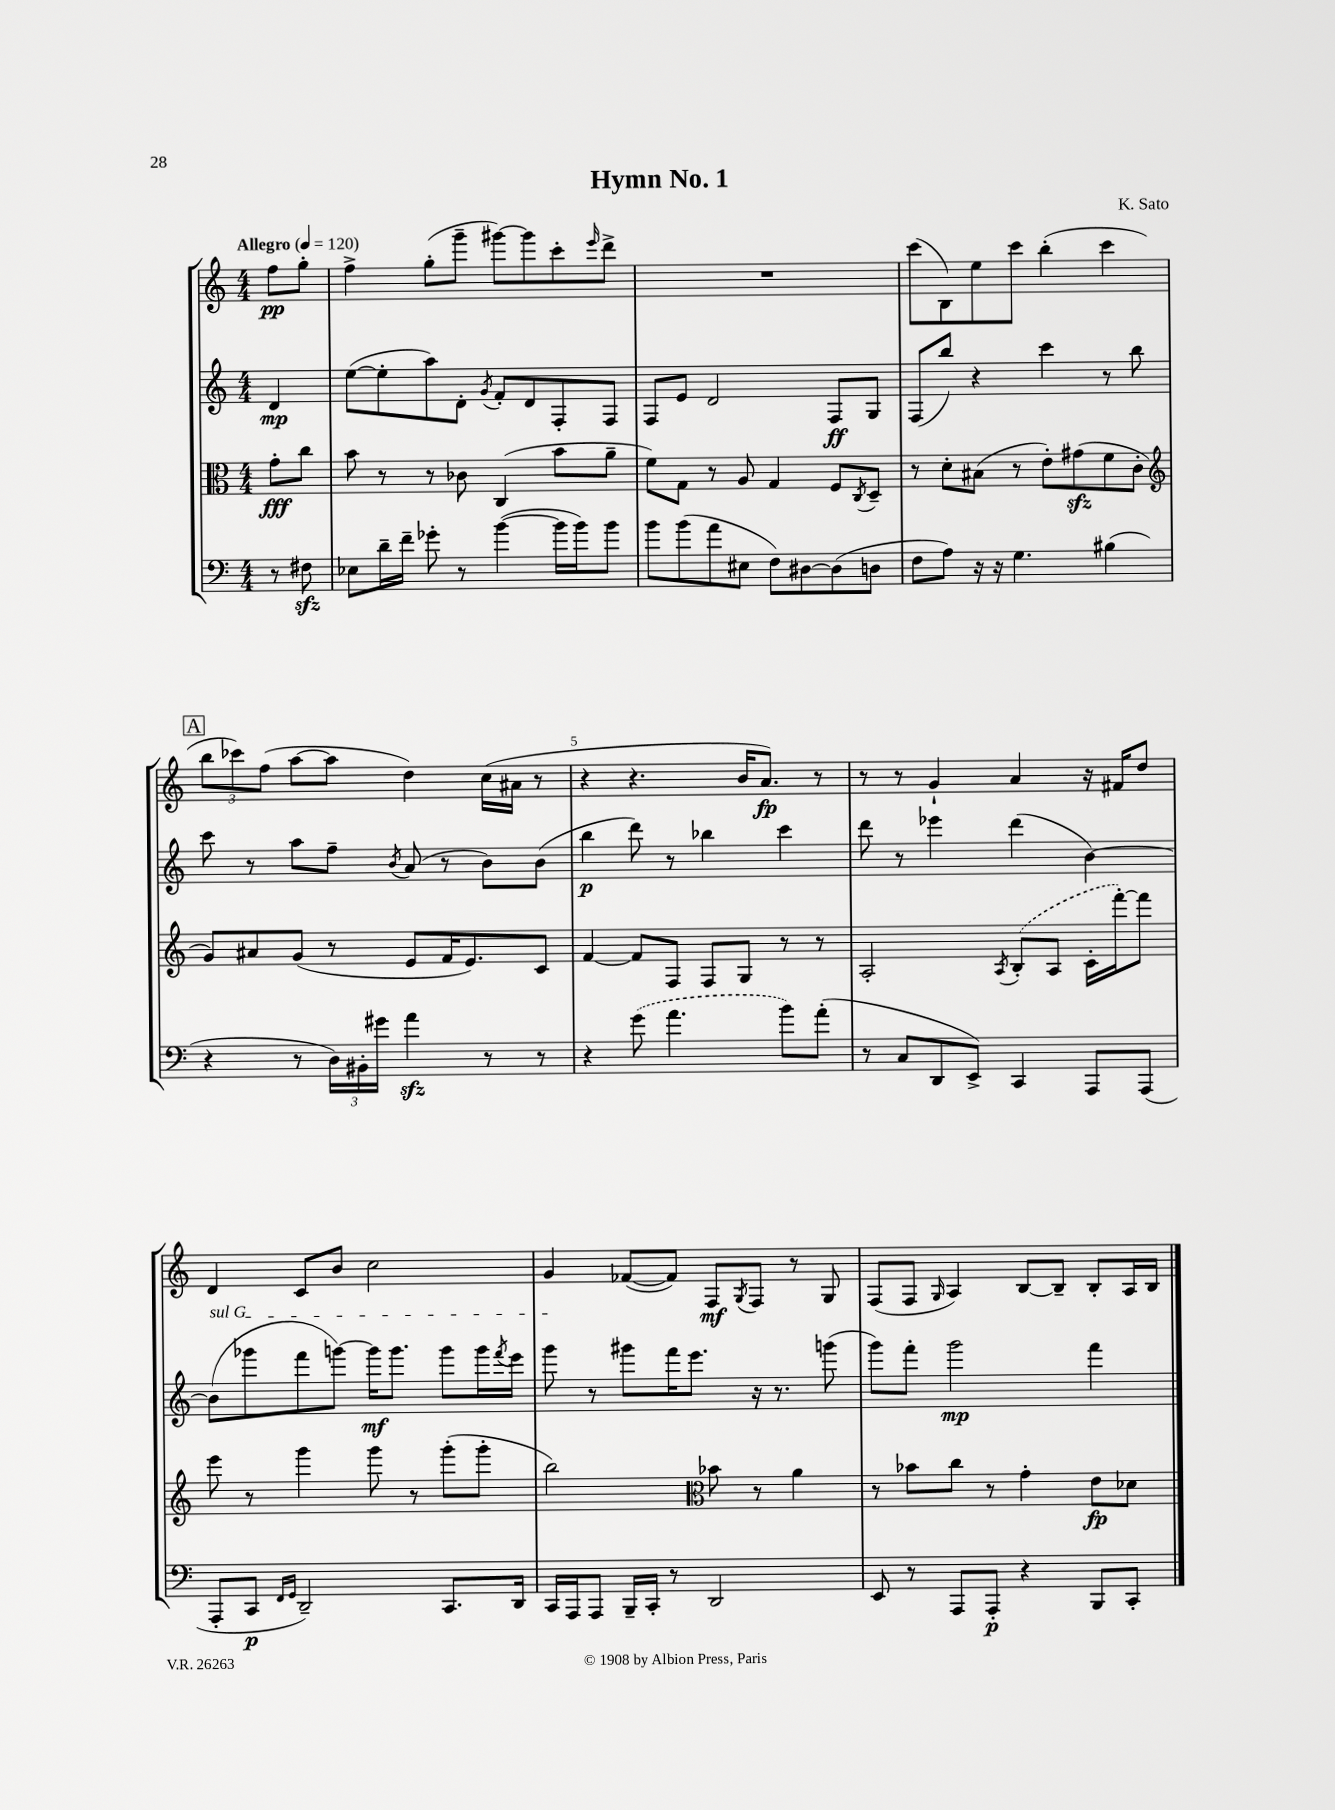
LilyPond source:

\header { title = "Hymn No. 1" composer = "K. Sato" }
<<
\new StaffGroup <<
\new Staff = "s0" {
    \clef treble \key c \major \numericTimeSignature \time 4/4 \partial 4 \tempo "Allegro" 4 = 120
    f''8\pp g''8-. |
    f''4-> g''8-.( g'''8-- gis'''8~) gis'''8 c'''8-. \grace { e'''16 } d'''8-> |
    R1 |
    c'''8( b8) e''8 c'''8 b''4-.( c'''4 |
    \mark \markup { \box "A" } \tuplet 3/2 { b''8 ces'''8) f''8( } a''8~ a''8 d''4) c''16( ais'16 r8 |
    r4 r4. b'16 a'8.\fp) r8 |
    r8 r8 g'4-! a'4 r16 fis'16 d''8 |
    d'4 c'8 b'8 c''2 |
    g'4 fes'8~( fes'8) f8\mf \acciaccatura { g8 } f8 r8 g8 |
    f8( f8 \grace { g16 } a4) b8~ b8-- b8-. a16 b16 \bar "|." |
}
\new Staff = "s1" {
    \clef treble \key c \major \numericTimeSignature \time 4/4 \partial 4
    d'4\mp |
    e''8~( e''8-. a''8) d'8-. \acciaccatura { g'8 } f'8-. d'8 f8-. f8 |
    f8 e'8 d'2 f8\ff g8 |
    f8( b''8) r4 c'''4 r8 b''8 |
    \mark \markup { \box "A" } c'''8 r8 a''8 f''8-- \acciaccatura { b'8 } a'8( r8 b'8) b'8( |
    b''4\p d'''8) r8 bes''4 c'''4 |
    d'''8 r8 ees'''4 d'''4( b'4~) |
    \once \override TextSpanner.bound-details.left.text = \markup { \italic "sul G" } b'8\startTextSpan( ges'''8 f'''8 g'''8~) g'''16\mf g'''8. g'''8 g'''16 \acciaccatura { f'''8 } e'''16 |
    g'''8\stopTextSpan r8 gis'''8 f'''16 e'''8. r16 r8. g'''8( |
    g'''8) f'''8-. g'''2\mp f'''4 \bar "|." |
}
\new Staff = "s2" {
    \clef alto \key c \major \numericTimeSignature \time 4/4 \partial 4
    g'8-.\fff c''8 |
    b'8 r8 r8 ces'8 c4( b'8 a'8-- |
    f'8) g8 r8 a8 g4 f8 \acciaccatura { c8 } d8-- |
    r8 d'8-. bis8( r8 e'8-.) gis'8\sfz( f'8 c'8-. |
    \mark \markup { \box "A" } \clef treble g'8) ais'8 g'8( r8 e'8 f'16 e'8.) c'8 |
    f'4~ f'8 f8 f8 g8 r8 r8 |
    a2-. \acciaccatura { a8 } \once \slurDashed b8-.( a8 c'16-. f'''16~-.) f'''8 |
    e'''8 r8 g'''4 g'''8 r8 g'''8-.( g'''8-. |
    b''2) \clef alto bes'8 r8 a'4 |
    r8 bes'8 c''8 r8 g'4-. e'8\fp des'8 \bar "|." |
}
\new Staff = "s3" {
    \clef bass \key c \major \numericTimeSignature \time 4/4 \partial 4
    r8 fis8\sfz |
    ees8 d'16-- f'16-- ges'8-. r8 b'4~( b'16 b'16) b'8 |
    b'8 b'8( a'8 eis8 f8) dis8~ dis8( d8 |
    f8 a8) r16 r16 g4. bis4( |
    \mark \markup { \box "A" } r4 r8 \tuplet 3/2 { d16) bis,16-. gis'16 } a'4\sfz r8 r8 |
    r4 \once \slurDashed g'8( a'4. b'8) a'8-.( |
    r8 c8 d,8 e,8->) c,4 a,,8 a,,8( |
    a,,8-. c,8\p \grace { f,16 g,16 } d,2--) c,8. d,16 |
    c,16 a,,16 a,,8 b,,16-- c,16-. r8 d,2 |
    e,8 r8 a,,8 a,,8-.\p r4 b,,8 c,8-. \bar "|." |
}
>>
>>
\layout { \context { \Score \override BarNumber.break-visibility = ##(#f #t #t) barNumberVisibility = #(every-nth-bar-number-visible 5) } }
